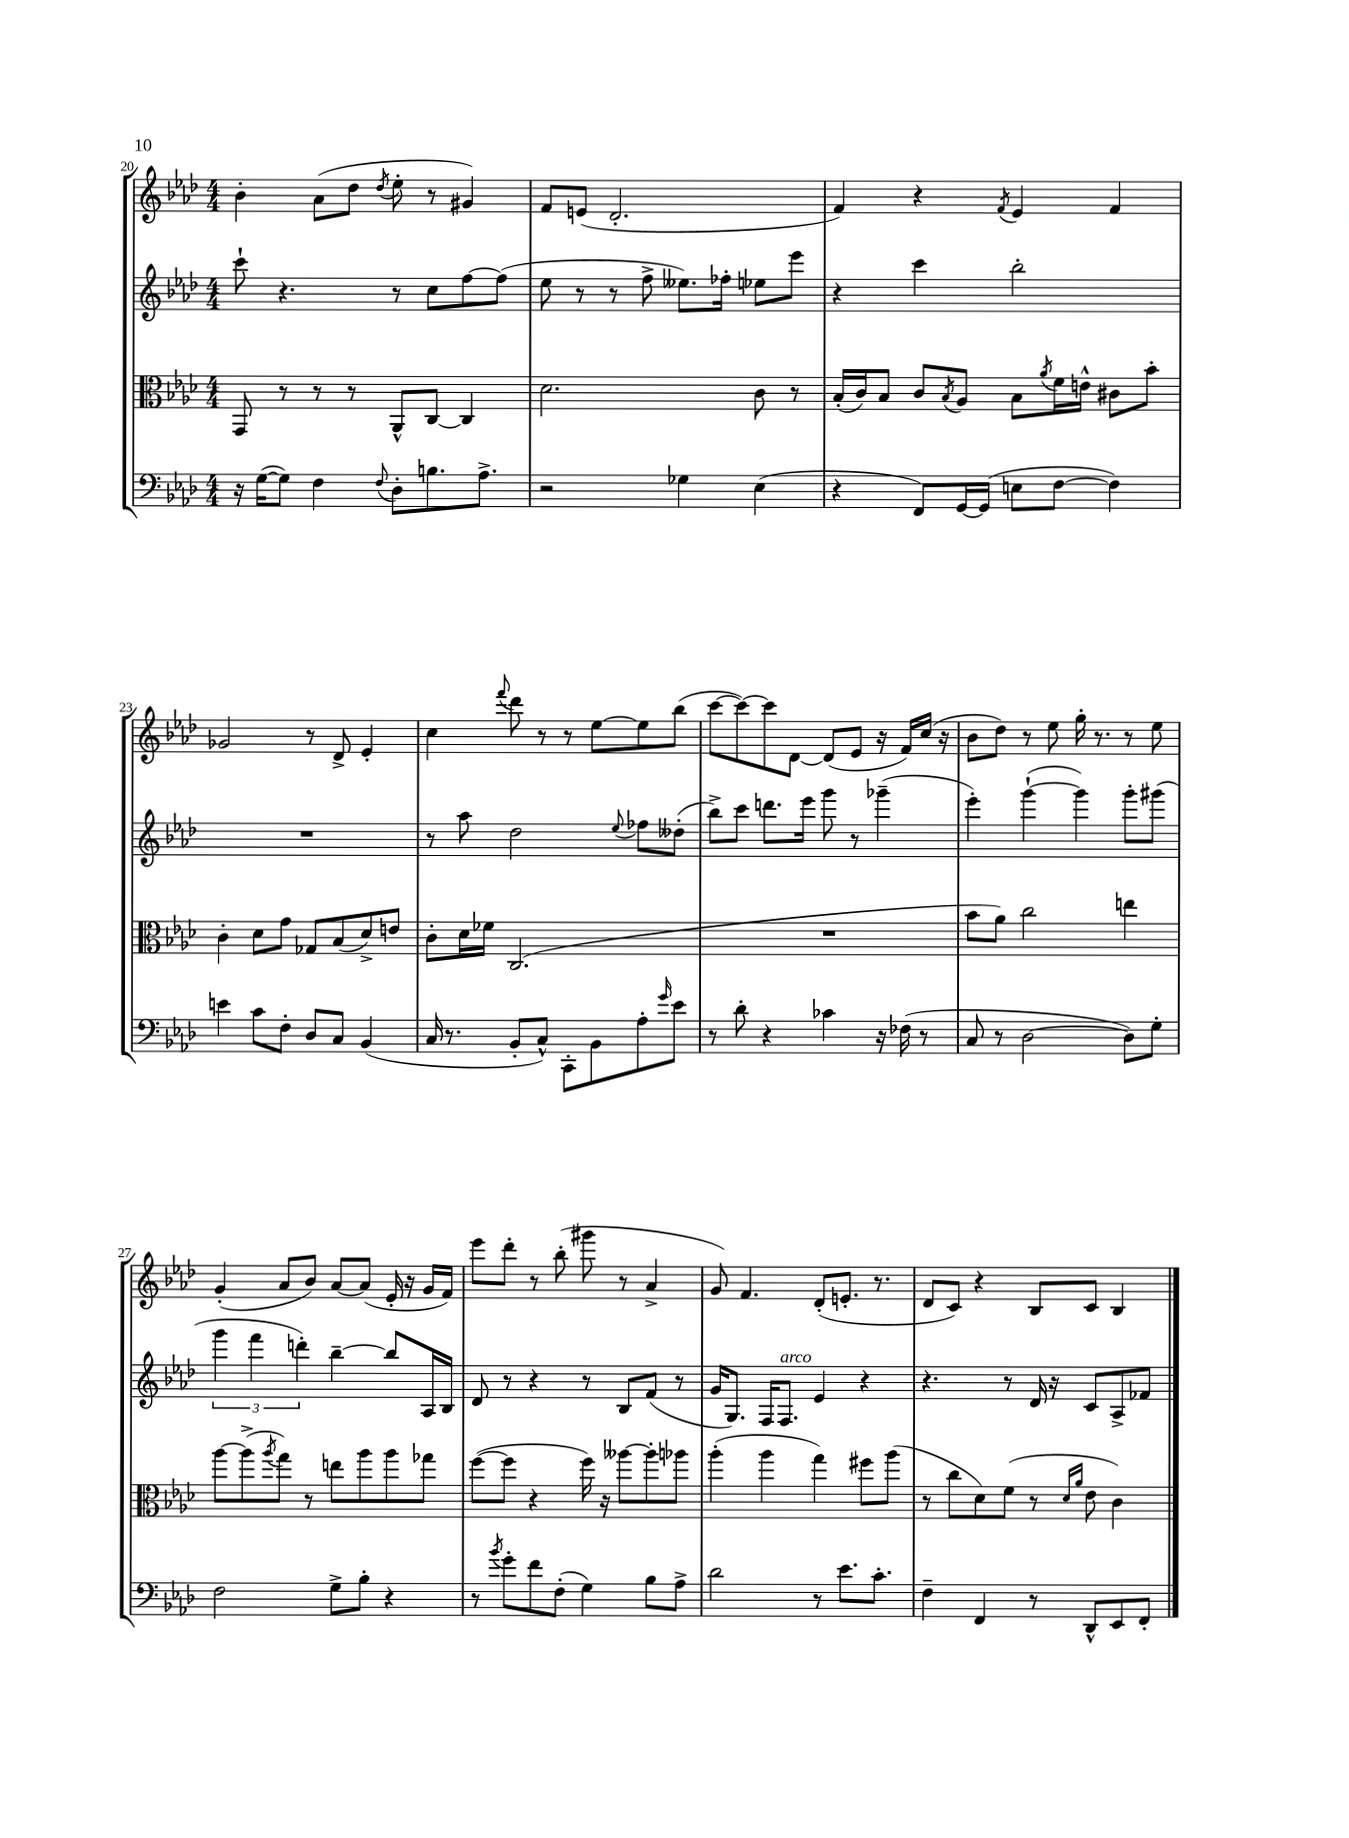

**kern	**kern	**kern	**kern
*part4	*part3	*part2	*part1
*staff4	*staff3	*staff2	*staff1
*clefF4	*clefC3	*clefG2	*clefG2
*k[b-e-a-d-]	*k[b-e-a-d-]	*k[b-e-a-d-]	*k[b-e-a-d-]
*M4/4	*M4/4	*M4/4	*M4/4
=20	=20	=20	=20
16r	8GG/	8ccc`\	4b-'\
([16G\KL	.	.	.
8G\J])	8r	4.r	.
4F\	8r	.	(8a-\L
.	8r	.	8dd-\J
8qqF/	.	.	8qdd-/
8D-'\L	8AA-^^/L	8r	8ee-'\
8.Bn\	[8C/J	8cc\L	8r
.	4C/]	[8ff\	4g#X/)
8.A-^\J	.	.	.
.	.	(8ff\J]	.
=21	=21	=21	=21
2r	2.d-\	8ee-\	8f/L
.	.	8r	(8en/J
.	.	8r	2.d-'/
.	.	8ff^\	.
4G-X\	.	8.ee--X\L)	.
.	.	16ff-X'\Jk	.
(4E-\	8c\	8ee-X\L	.
.	8r	8eee-\J	.
=22	=22	=22	=22
4r	(16B-'/LL	4r	4f/)
.	16c/J)	.	.
.	8B-/J	.	.
8FF/L)	8c/L	4ccc\	4r
.	8qB-/	.	.
[16GG/L	8A-/J	.	.
(16GG/JJ]	.	.	.
.	.	.	8qf/
8En\L	8B-\L	2bb-'\	4e-/
.	8qa-/	.	.
[8F\J	16f\L	.	.
.	16en^^\JJ	.	.
4F\])	8c#X\L	.	4f/
.	8b-'\J	.	.
!!LO:LB:g=z
=23	=23	=23	=23
4en\	4c'\	1r	2g-X/
8c\L	8d-\L	.	.
8F'\J	8g\J	.	.
8D-/L	8G-X/L	.	8r
8C/J	(8B-/	.	8d-^/
(4BB-/	8d-^/)	.	4e-'/
.	8en/J	.	.
=24	=24	=24	=24
16C/	8c'\L	8r	4cc\
8.r	.	.	.
.	16d-\L	8aa-\	.
.	16f-X\JJ	.	.
.	.	.	8qqfff/
8BB-'/L	(2.C/	2dd-\	8ddd-\
8C^^/J)	.	.	8r
8CC'\L	.	.	8r
8BB-\	.	.	[8ee-\L
.	.	8qqee-/	.
8A-'\	.	8ff-X\L	8ee-\]
16qqg/	.	.	.
8e-\J	.	(8dd--X'\J	(8bb-\J
=25	=25	=25	=25
8r	1r	8bb-^\L)	[8ccc\L
8d-'\	.	8ccc\J	8ccc\_)
4r	.	8.dddn\L	8ccc\]
.	.	.	[8d-\J
.	.	16eee-\Jk	.
4c-X\	.	8ggg\	(8d-/L]
.	.	8r	8e-/J
16r	.	(4ggg-X~\	16r
(16F-X\	.	.	16f/LL)
8r	.	.	(16cc/JJ
.	.	.	16r
=26	=26	=26	=26
8C/	8b-\L	4eee-'\)	8b-\L
8r	8a-\J)	.	8dd-\J)
[2D-\	2cc\	([4ggg`\	8r
.	.	.	8ee-\
.	.	4ggg\])	16gg'\
.	.	.	8.r
8D-\L])	4een\	8ggg'\L	8r
8G'\J	.	(8ggg#X\J	8ee-\
!!LO:LB:g=z
=27	=27	=27	=27
2F\	[8aa-\L	6ggg\	(4g'/
.	(8aa-^\]	.	.
.	.	6fff\	.
.	8qaa-/	.	.
.	8gg\J)	.	8a-/L
.	.	6dddn'\)	.
.	8r	.	8b-/J)
8G^\L	8een\L	[4bb-~\	[8a-/L
8B-'\J	8aa-\	.	(8a-/J]
4r	8aa-\	8bb-/L]	16e-'/
.	.	.	16r
.	8gg-X\J	16A-/L	16g/LL
.	.	16B-/JJ	16f/JJ)
=28	=28	=28	=28
8r	([8ff\L	8d-/	8eee-\L
8qb-/	.	.	.
8g'\L	8ff\J]	8r	8ddd-'\J
8f\	4r	4r	8r
(8F'\J	.	.	(8bb-'\
4G\)	16ff\)	8r	8ggg#X\
.	16r	.	.
.	[8aa--X\L	8B-/L	8r
8B-\L	8aa--'\]	(8f/J	4a-^/
8A-^\J	8aa-X\J	8r	.
=29	=29	=29	=29
2d-\	(4aa-'\	16g/KL	8g/)
.	.	8.G/J)	.
.	.	.	4.f/
.	4aa-\	16F/KL	.
!	!	!LO:TX:a:i:t=arco	!
.	.	8.F/J	.
8r	4gg\)	4e-/	(8d-'/L
8.e-\L	.	.	8.en'/J
.	8ff#X\L	4r	.
8.c'\J	.	.	8.r
.	(8aa-\J	.	.
=30	=30	=30	=30
4F~\	8r	4.r	8d-/L
.	8cc\L	.	8c/J)
4FF/	8d-\)	.	4r
.	(8f\J	8r	.
8r	8r	16d-/	8B-/L
.	.	16r	.
.	16qqd-/LL	.	.
.	16qqa-/JJ	.	.
8DD-^^/L	8e-\	8c/L	8c/J
8EE-/	4c\)	8A-^/	4B-/
8FF'/J	.	8f-X/J	.
==	==	==	==
*-	*-	*-	*-
